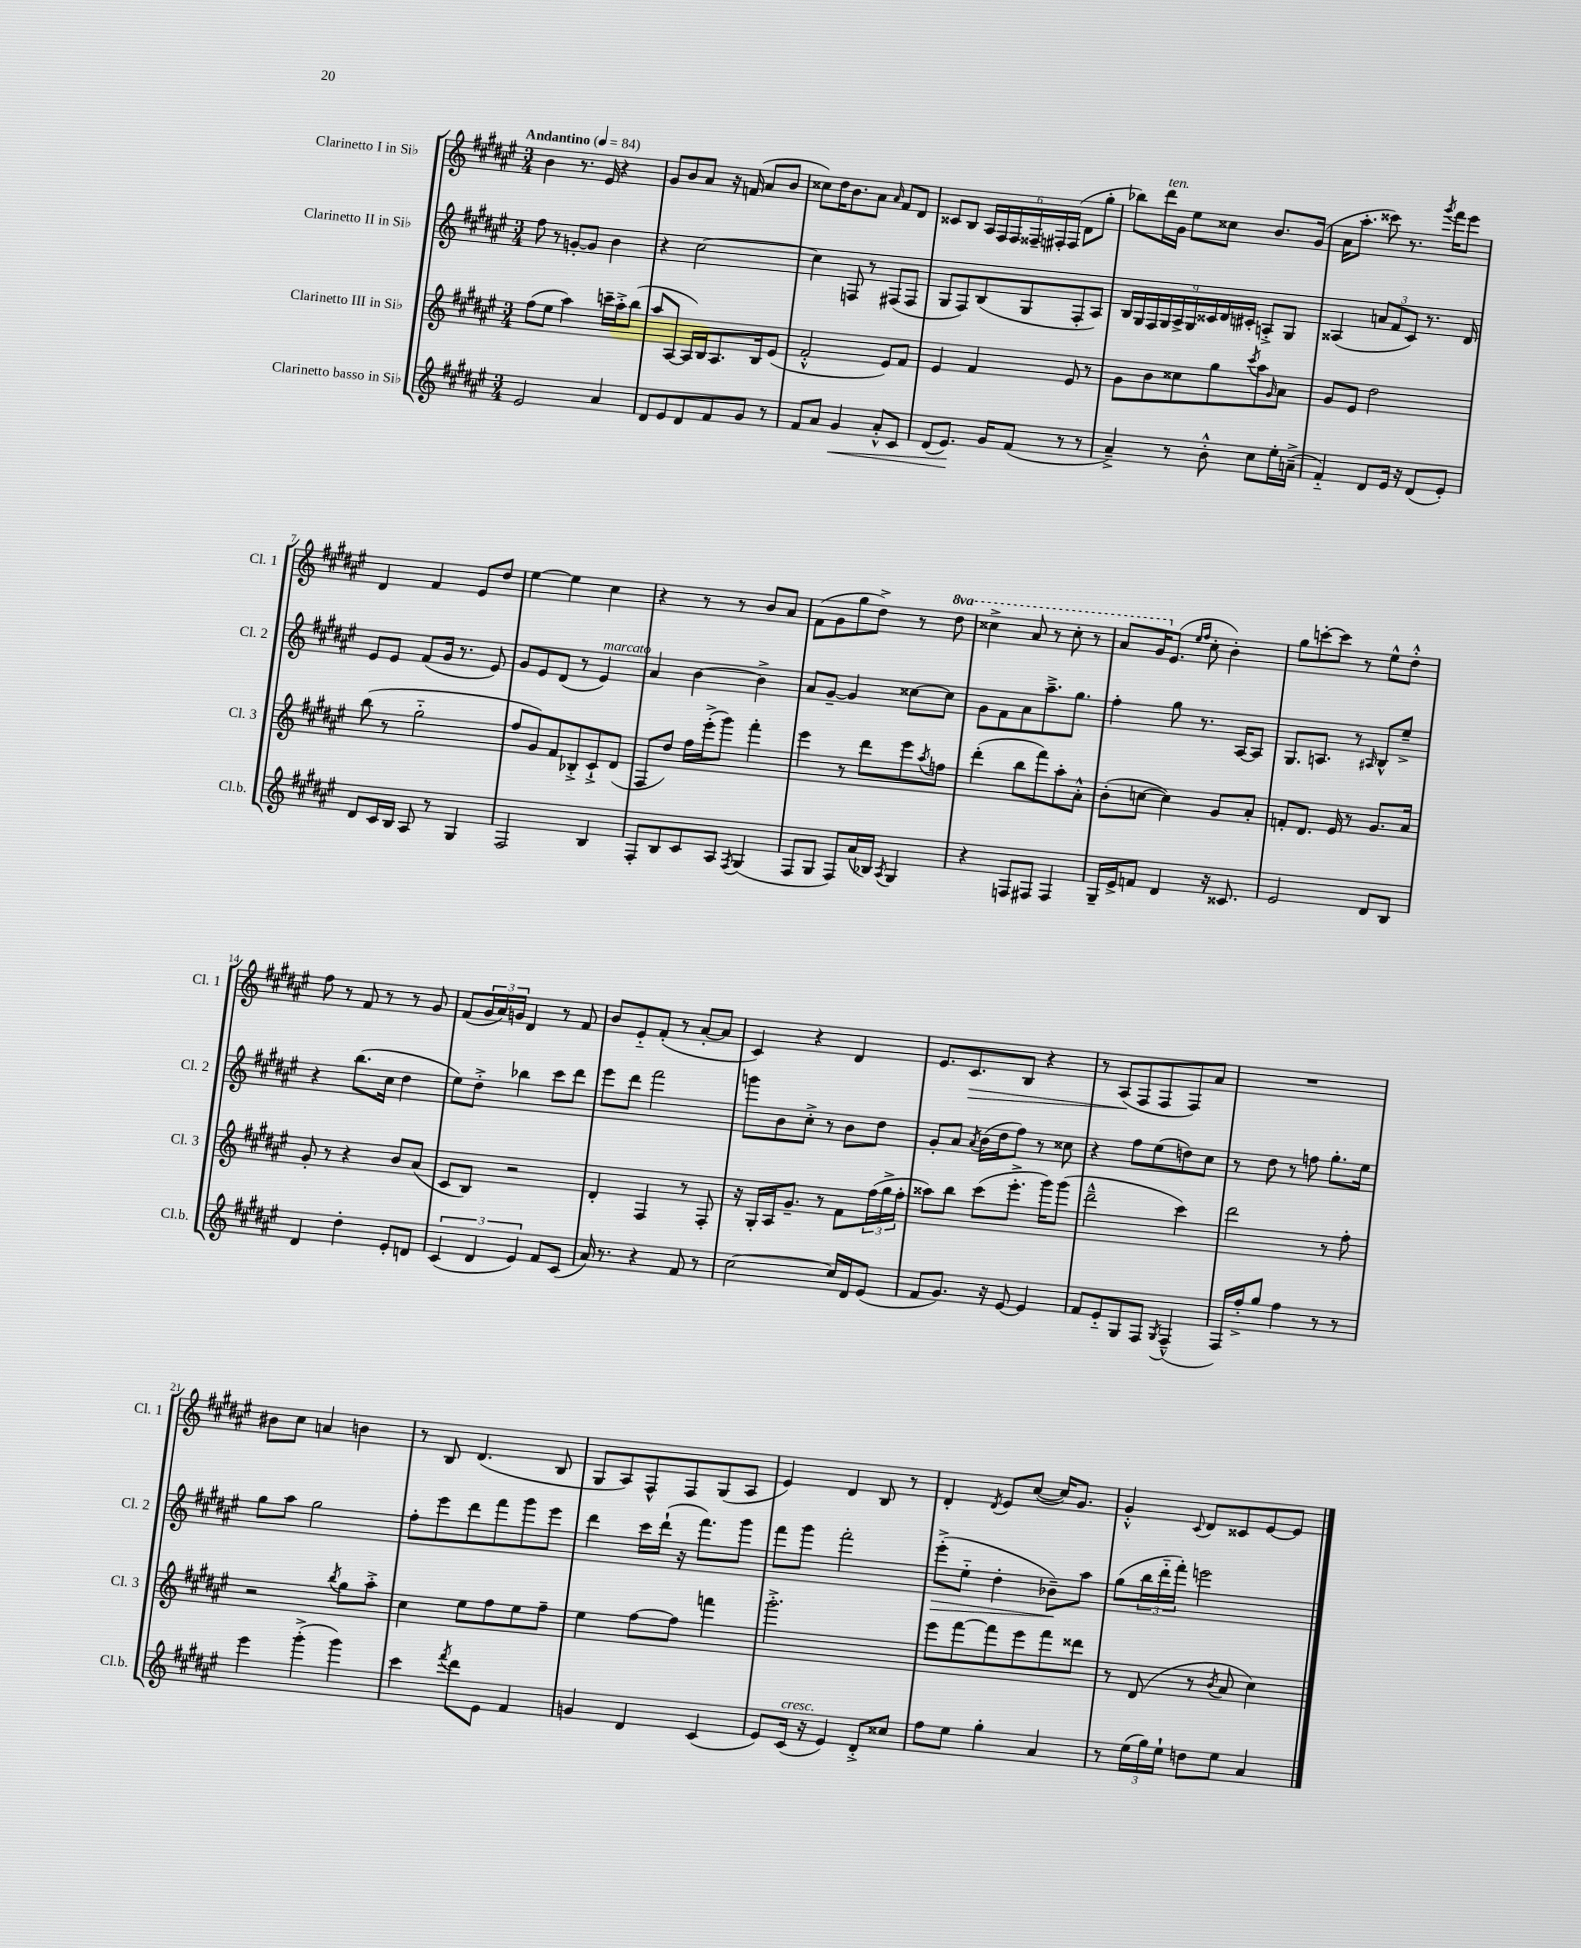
<<
\new StaffGroup <<
\new Staff = "s0" \with { instrumentName = "Clarinetto I in Sib" shortInstrumentName = "Cl. 1" } {
    \clef treble \key fis \major \numericTimeSignature \time 3/4 \set Staff.ottavationMarkups = #ottavation-simple-ordinals \tempo "Andantino" 4 = 84
    b'4 r8. eis'16 r4 |
    gis'8 b'8 ais'8 r16 f'16( ais'8 b'8 |
    cisis''8) dis''16 b'8. ais'8 \grace { ais'16 } fis'8 dis'8 |
    cisis'8 b8 \tuplet 6/4 { ais16 fis16 fis16 fisis16-- fis16-. fis16( } dis'8 gis''8-. |
    bes''8) dis'''16^\markup { \italic "ten." } gis'16 eis''8 cisis''8 b'8. gis'16( |
    ais'16 ais''8.-. cisis'''8) r8. \acciaccatura { gis'''8 } fis'''16 eis'''8 |
    dis'4 fis'4 eis'8 dis''8 |
    eis''4~ eis''4 cis''4 |
    r4 r8 r8 b'8 ais'8 |
    fis'8( gis'8 gis''8 dis''8->) r8 \ottava #1 dis'''8 |
    cisis'''4-> ais''8 r8 cisis'''8-. r8 |
    ais''8 gis''16 \ottava #0 eis'8.( \grace { eis''16 fis''16 } cis''8-. b'4-.) |
    gis''8 c'''8~-. c'''8 r8 eis''8-^ dis''8-.-^ |
    fis''8 r8 fis'8 r8 r8 gis'8 |
    fis'8( \tuplet 3/2 { gis'16 ais'16) g'16 } dis'4 r8 fis'8 |
    b'8 eis'8-_ fis'8-.( r8 ais'8~-. ais'8 |
    cis'4) r4 dis'4 |
    eis'8. cis'8.\> b8 r4 |
    r8 ais8\!( fis8 fis8 fis8) ais'8 |
    R2. |
    bis'8 cis''8 a'4 b'4 |
    r8 b8 dis'4.( b8 |
    gis8 ais8) fis8-^ fis8 gis8( ais8 |
    eis'4) dis'4 b8 r8 |
    dis'4-. \acciaccatura { dis'8 } eis'8 cis''8~( cis''16) gis'8. |
    gis'4-.-^ \appoggiatura { cis'8 } dis'8 cisis'8 eis'8~ eis'8 \bar "|." |
}
\new Staff = "s1" \with { instrumentName = "Clarinetto II in Sib" shortInstrumentName = "Cl. 2" } {
    \clef treble \key fis \major \numericTimeSignature \time 3/4
    fis''8 r8 g'8~-. g'8 b'4 |
    r4 cis''2~ |
    cis''4 f8 r8 fis8( fis8 |
    gis8 fis8) b8( gis8 fis8-. ais8) |
    \tuplet 9/8 { b16 gis16 fis16 gis16 ais16-> gis16 cisis'16 dis'16 cis'16-. } a8-.-> gis8 |
    aisis4( \tuplet 3/2 { a'8 fis'8 cis'8) } r8. dis'16 |
    eis'8 eis'8 fis'8( gis'16 r8. eis'8) |
    gis'8 eis'8 dis'8( r8 eis'4^\markup { \italic "marcato" }) |
    ais'4 b'4~ b'4-> |
    ais'8 gis'8~-- gis'4 cisis''8~ cisis''8 |
    gis'8 fis'8 ais'8 ais''8.---> gis''8. |
    fis''4-. gis''8 r8. ais16~ ais8 |
    gis8. a8. r8 \grace { ais16 } b8-^ eis''8---> |
    r4 b''8.( cis''16 dis''4 |
    eis''8) dis''8-.-> bes''4 cis'''8 dis'''8 |
    eis'''8 dis'''8 fis'''2 |
    g'''8 b'8 cis''8-.-> r8 b'8 dis''8 |
    gis'8-. ais'8 \acciaccatura { ais'8 } b'16( dis''16 fis''8) r8 cisis''8 |
    r4 fis''8 eis''8( d''8) cis''8 |
    r8 dis''8 r8 f''8 gis''8.-. eis''16 |
    gis''8 ais''8 gis''2 |
    fis''8-. eis'''8 dis'''8 fis'''8 gis'''8 eis'''8 |
    dis'''4 cis'''16 dis'''16-!( r16 fis'''8.) gis'''8 |
    fis'''8 gis'''8 fis'''2-. |
    eis'''8-.->\>( eis''8-_ dis''4-. bes'8--\!) ais''8 |
    gis''8( \tuplet 3/2 { b''16 dis'''16-_ fis'''16-.) } e'''2 \bar "|." |
}
\new Staff = "s2" \with { instrumentName = "Clarinetto III in Sib" shortInstrumentName = "Cl. 3" } {
    \clef treble \key fis \major \numericTimeSignature \time 3/4
    fis''8( eis''8 ais''4) c'''16-- ais''16-.-> b''8( |
    ais''8 ais8~ ais16) b16 ais8. b16 eis'8( |
    fis'2-.-^ eis'8) fis'8 |
    eis'4 fis'4 eis'8 r8 |
    gis'8 b'8 cisis''8 gis''8 \acciaccatura { cis'''8 } ais''8 \grace { gis'16 } ais'8 |
    gis'8 eis'8 dis''2 |
    b''8( r8 gis''2-_ |
    fis''8 gis'8) fis'8 bes8-.-> cis'8-!-> dis'8( |
    fis8 dis''8) fis''16 eis'''16-.->( gis'''8) fis'''4-. |
    eis'''4 r8 dis'''8 eis'''8 \acciaccatura { ais''8 } f''8 |
    dis'''4-.( b''8 fis'''8) ais''8-. ais'8-.-^ |
    b'8-.( c''8~ c''4) gis'8 ais'8-. |
    f'8-. dis'8. eis'16 r8 gis'8. ais'16 |
    gis'8-. r8 r4 b'8 ais'8( |
    cis'8 b8) r2 |
    dis'4-. fis4 r8 fis8-. |
    r16 gis16-. ais16 gis'8.-- r8 fis'8 \tuplet 3/2 { fis''16( gis''16-> fis''16-. } |
    aisis''8) b''8 cis'''8( eis'''8.-.-> gis'''16) gis'''8( |
    dis'''2---^ cis'''4) |
    dis'''2 r8 fis''8-. |
    r2 \acciaccatura { b''8 } gis''8 ais''8-.-> |
    cis''4 eis''8 fis''8 eis''8 fis''8-- |
    eis''4 fis''8~ fis''8 f'''4 |
    gis'''2.-.-> |
    eis'''8 fis'''8~ fis'''8 eis'''8 fis'''8 disis'''8 |
    r8 dis'8( r8 \acciaccatura { b'8 } ais'8 cis''4) \bar "|." |
}
\new Staff = "s3" \with { instrumentName = "Clarinetto basso in Sib" shortInstrumentName = "Cl.b." } {
    \clef treble \key fis \major \numericTimeSignature \time 3/4
    eis'2 ais'4 |
    dis'8 eis'8 dis'8 fis'8 gis'8 r8 |
    fis'8 ais'8 gis'4\< ais'8-.-^ cis'8 |
    dis'8( eis'8.\!) gis'16 fis'8( r8 r8 |
    ais'4--->) r8 b'8-.-^ cis''8 eis''16-. a'16--->( |
    fis'4-_) dis'8 eis'16 r16 dis'8( eis'8-.) |
    dis'8 cis'16 b16 ais8 r8 gis4 |
    fis2 b4 |
    fis8-. b8 cis'8 ais8 \acciaccatura { fis8 } gis4( |
    fis8 gis8 fis8) ais'16( bes16) \acciaccatura { ais8 } gis4 |
    r4 f8 fis8 fis4 |
    gis16-- eis'16-> f'8 dis'4 r16 cisis'8. |
    eis'2 dis'8 b8 |
    dis'4 dis''4-. eis'8-. d'8 |
    \tuplet 3/2 { cis'4( dis'4 eis'4) } fis'8 cis'8( |
    ais'16) r8. r4 fis'8 r8 |
    cis''2~ cis''16 dis'16 eis'8( |
    fis'8 gis'8.) r16 eis'8~ eis'4 |
    fis'8 eis'8-_ gis8 fis8 \acciaccatura { gis8 } fis4---^( |
    fis16) fis''16-.-> gis''8 fis''4 r8 r8 |
    eis'''4 gis'''4-.->( gis'''4) |
    cis'''4 \acciaccatura { fis'''8 } dis'''8 eis'8 fis'4 |
    g'4 dis'4 cis'4( |
    eis'8) cis'16^\markup { \italic "cresc." }( r16 eis'4) dis'8-.-> cisis''8 |
    fis''8 eis''8 gis''4-. ais'4 |
    r8 \tuplet 3/2 { eis''16( gis''16) eis''16-! } d''8 eis''8 ais'4 \bar "|." |
}
>>
>>
